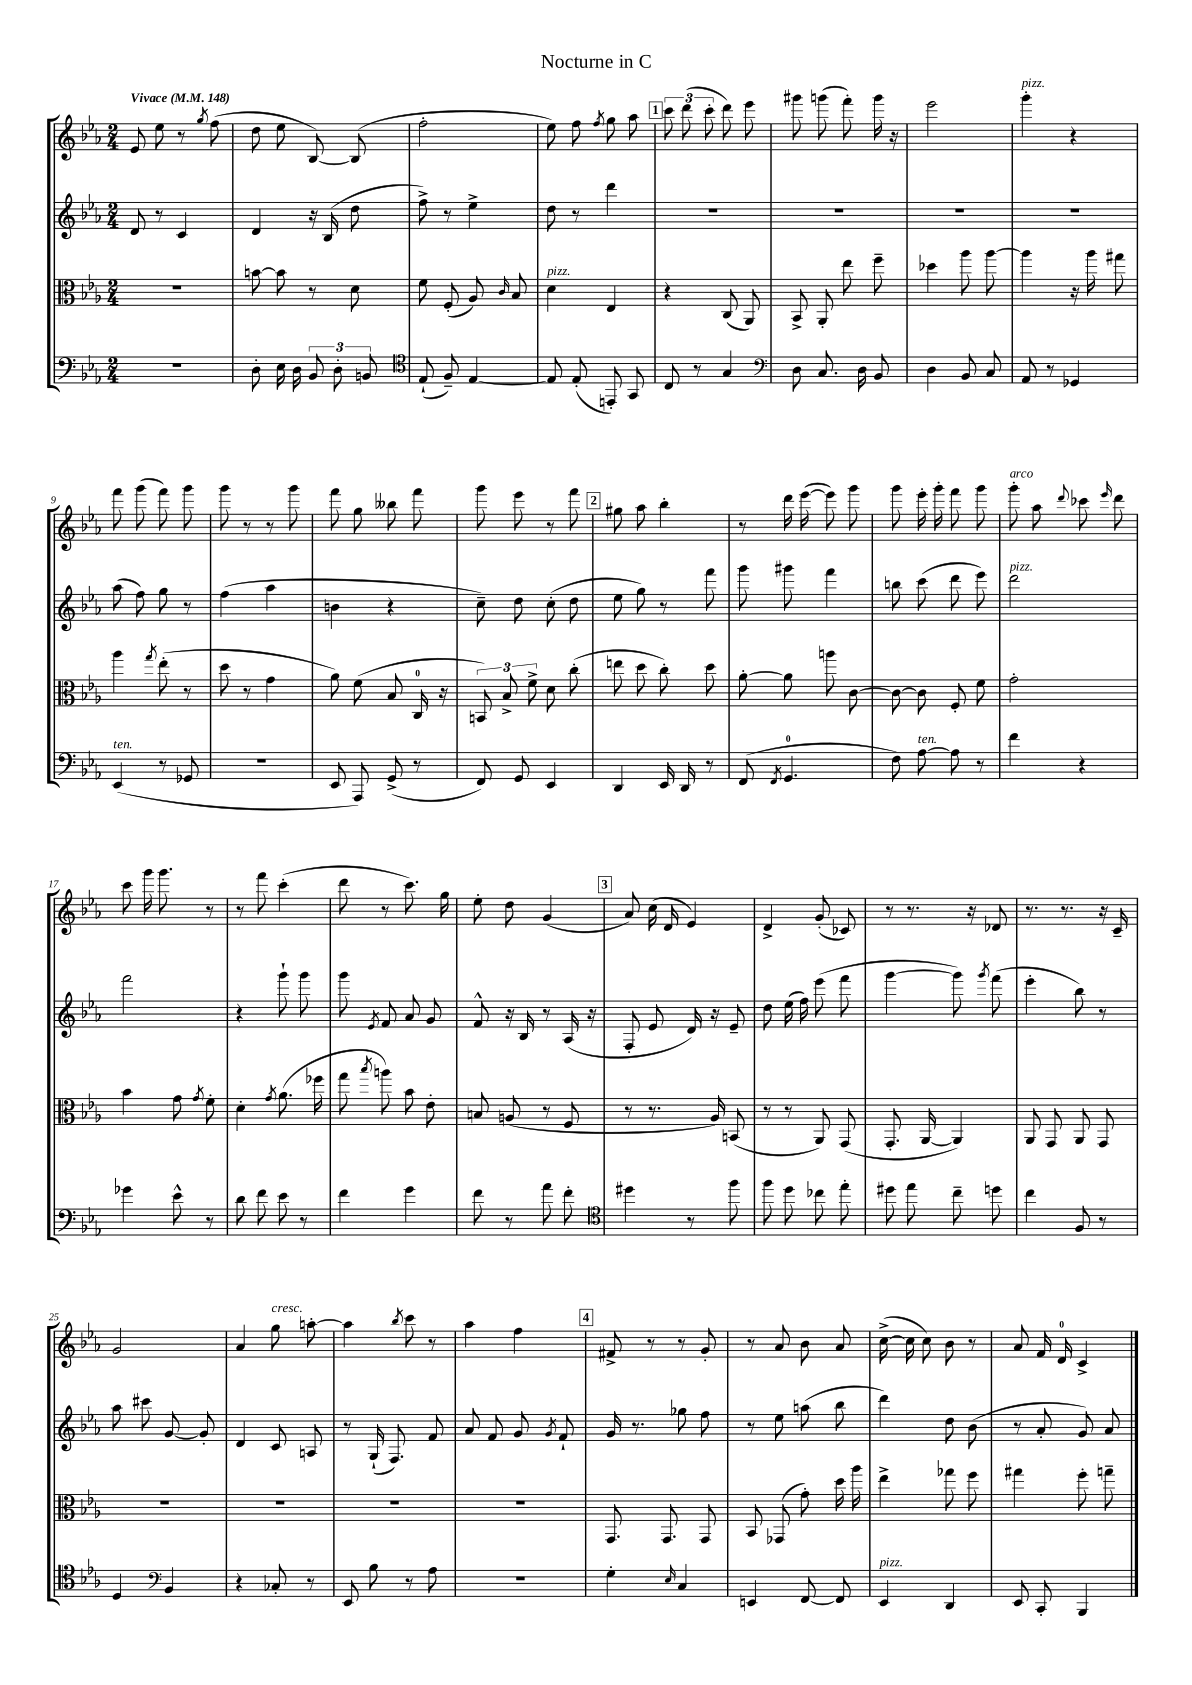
\header { title = "Nocturne in C" }
<<
\new StaffGroup <<
\new Staff = "s0" {
    \clef treble \key ees \major \numericTimeSignature \time 2/4 \tempo "Vivace" 4 = 148
    \autoBeamOff ees'8 ees''8 r8 \acciaccatura { g''8 } f''8( |
    d''8 ees''8 bes8~) bes8( |
    f''2-. |
    ees''8) f''8 \acciaccatura { f''8 } g''8 aes''8 |
    \mark \markup { \box "1" } \tuplet 3/2 { c'''8 d'''8( c'''8-. } d'''8) ees'''8 |
    gis'''8 g'''8( f'''8-.) g'''16 r16 |
    ees'''2 |
    g'''4-.^\markup { \italic "pizz." } r4 |
    f'''8 g'''8( f'''8) g'''8 |
    g'''8 r8 r8 g'''8 |
    f'''8 g''8 beses''8 f'''8 |
    g'''8 ees'''8 r8 f'''8 |
    \mark \markup { \box "2" } gis''8 aes''8 bes''4-. |
    r8 d'''16 ees'''16~( ees'''8) g'''8 |
    g'''8 ees'''16-. g'''16-. f'''8 g'''8 |
    g'''8-.^\markup { \italic "arco" } aes''8 \appoggiatura { d'''8 } ces'''8 \grace { ees'''16 } d'''8 |
    c'''8 g'''16 g'''8. r8 |
    r8 f'''8 c'''4-.( |
    d'''8 r8 c'''8.) g''16 |
    ees''8-. d''8 g'4( |
    \mark \markup { \box "3" } aes'8) c''16( d'16 ees'4) |
    d'4-> g'8-.( ces'8) |
    r8 r8. r16 des'8 |
    r8. r8. r16 c'16-- |
    g'2 |
    aes'4 g''8^\markup { \italic "cresc." } a''8~-. |
    a''4 \acciaccatura { bes''8 } c'''8 r8 |
    aes''4 f''4 |
    \mark \markup { \box "4" } fis'8-> r8 r8 g'8-. |
    r8 aes'8 bes'8 aes'8 |
    c''16~->( c''16 c''8) bes'8 r8 |
    aes'8 f'16 d'16-0 c'4-> \bar "|." |
}
\new Staff = "s1" {
    \clef treble \key ees \major \numericTimeSignature \time 2/4
    \autoBeamOff d'8 r8 c'4 |
    d'4 r16 bes16( d''8 |
    f''8->) r8 ees''4-> |
    d''8 r8 d'''4 |
    \mark \markup { \box "1" } R2 |
    R2 |
    R2 |
    R2 |
    aes''8( f''8) g''8 r8 |
    f''4( aes''4 |
    b'4 r4 |
    c''8--) d''8 c''8-.( d''8 |
    \mark \markup { \box "2" } ees''8 g''8) r8 f'''8 |
    g'''8 gis'''8 f'''4 |
    b''8 c'''8( d'''8 ees'''8) |
    d'''2^\markup { \italic "pizz." } |
    f'''2 |
    r4 g'''8-! g'''8 |
    g'''8 \acciaccatura { ees'8 } f'8 aes'8 g'8 |
    f'8-^ r16 bes16 r8 aes16( r16 |
    \mark \markup { \box "3" } f8-. ees'8 d'16) r16 ees'8-- |
    d''8 ees''16( f''16) ees'''8( f'''8 |
    g'''4~ g'''8) \acciaccatura { g'''8 } f'''8( |
    ees'''4-. bes''8) r8 |
    aes''8 cis'''8 g'8~ g'8-. |
    d'4 c'8 a8 |
    r8 g16-!( f8.) f'8 |
    aes'8 f'8 g'8 \acciaccatura { g'8 } f'8-! |
    \mark \markup { \box "4" } g'16 r8. ges''8 f''8 |
    r8 ees''8 a''8( bes''8 |
    d'''4) d''8 bes'8( |
    r8 aes'8-. g'8) aes'8 \bar "|." |
}
\new Staff = "s2" {
    \clef alto \key ees \major \numericTimeSignature \time 2/4
    \autoBeamOff r2 |
    b'8~ b'8 r8 d'8 |
    f'8 f8-.( aes8) \grace { c'16 } bes8 |
    d'4^\markup { \italic "pizz." } ees4 |
    \mark \markup { \box "1" } r4 c8( aes,8) |
    bes,8-> aes,8-. ees''8 f''8-- |
    des''4 aes''8 aes''8~ |
    aes''4 r16 aes''16 gis''8 |
    aes''4 \acciaccatura { g''8 } ees''8-.( r8 |
    d''8 r8 g'4 |
    aes'8) f'8( bes8 c16-0 r16 |
    \tuplet 3/2 { b,8) bes8-> f'8-> } d'8 c''8-.( |
    \mark \markup { \box "2" } e''8 d''8 c''8-.) d''8 |
    aes'8~-. aes'8 a''8 c'8~ |
    c'8~ c'8 f8-. f'8 |
    g'2-. |
    bes'4 g'8 \acciaccatura { g'8 } f'8-. |
    d'4-. \acciaccatura { g'8 } aes'8.( fes''16 |
    g''8 \acciaccatura { bes''8 } a''8) bes'8 ees'8-. |
    b8 a8( r8 f8 |
    \mark \markup { \box "3" } r8 r8. aes16) b,8( |
    r8 r8 aes,8) g,8( |
    g,8.-. aes,16~ aes,4) |
    aes,8 g,8 aes,8 g,8 |
    R2 |
    R2 |
    R2 |
    R2 |
    \mark \markup { \box "4" } g,8. g,8. g,8 |
    bes,8 ges,8( g'8-.) d''16 aes''16 |
    ees''4-> ges''8 f''8 |
    gis''4 f''8-. g''8-- \bar "|." |
}
\new Staff = "s3" {
    \clef bass \key ees \major \numericTimeSignature \time 2/4
    \autoBeamOff R2 |
    d8-. ees16 d16 \tuplet 3/2 { bes,8 d8-. b,8 } |
    \clef tenor ees8-!( f8--) ees4~ |
    ees8 ees8-.( e,8-.) g,8 |
    \mark \markup { \box "1" } c8 r8 g4 |
    \clef bass d8 c8. d16 bes,8 |
    d4 bes,8 c8 |
    aes,8 r8 ges,4 |
    ees,4^\markup { \italic "ten." }( r8 ges,8 |
    R2 |
    ees,8 aes,,8) g,8->( r8 |
    f,8) g,8 ees,4 |
    \mark \markup { \box "2" } d,4 ees,16 d,16 r8 |
    f,8( \acciaccatura { f,8 } g,4.-0 |
    f8) aes8~^\markup { \italic "ten." } aes8 r8 |
    f'4 r4 |
    ges'4 ees'8-^ r8 |
    d'8 f'8 ees'8 r8 |
    f'4 g'4 |
    f'8 r8 aes'8 f'8-. |
    \mark \markup { \box "3" } \clef tenor dis''4 r8 f''8 |
    f''8 d''8 ces''8 ees''8-. |
    dis''8 ees''8 c''8-- d''8 |
    c''4 f8 r8 |
    d4 \clef bass bes,4 |
    r4 ces8-. r8 |
    ees,8 bes8 r8 aes8 |
    R2 |
    \mark \markup { \box "4" } g4-. \grace { ees16 } c4 |
    e,4 f,8~ f,8 |
    ees,4^\markup { \italic "pizz." } d,4 |
    ees,8 c,8-. bes,,4 \bar "|." |
}
>>
>>
